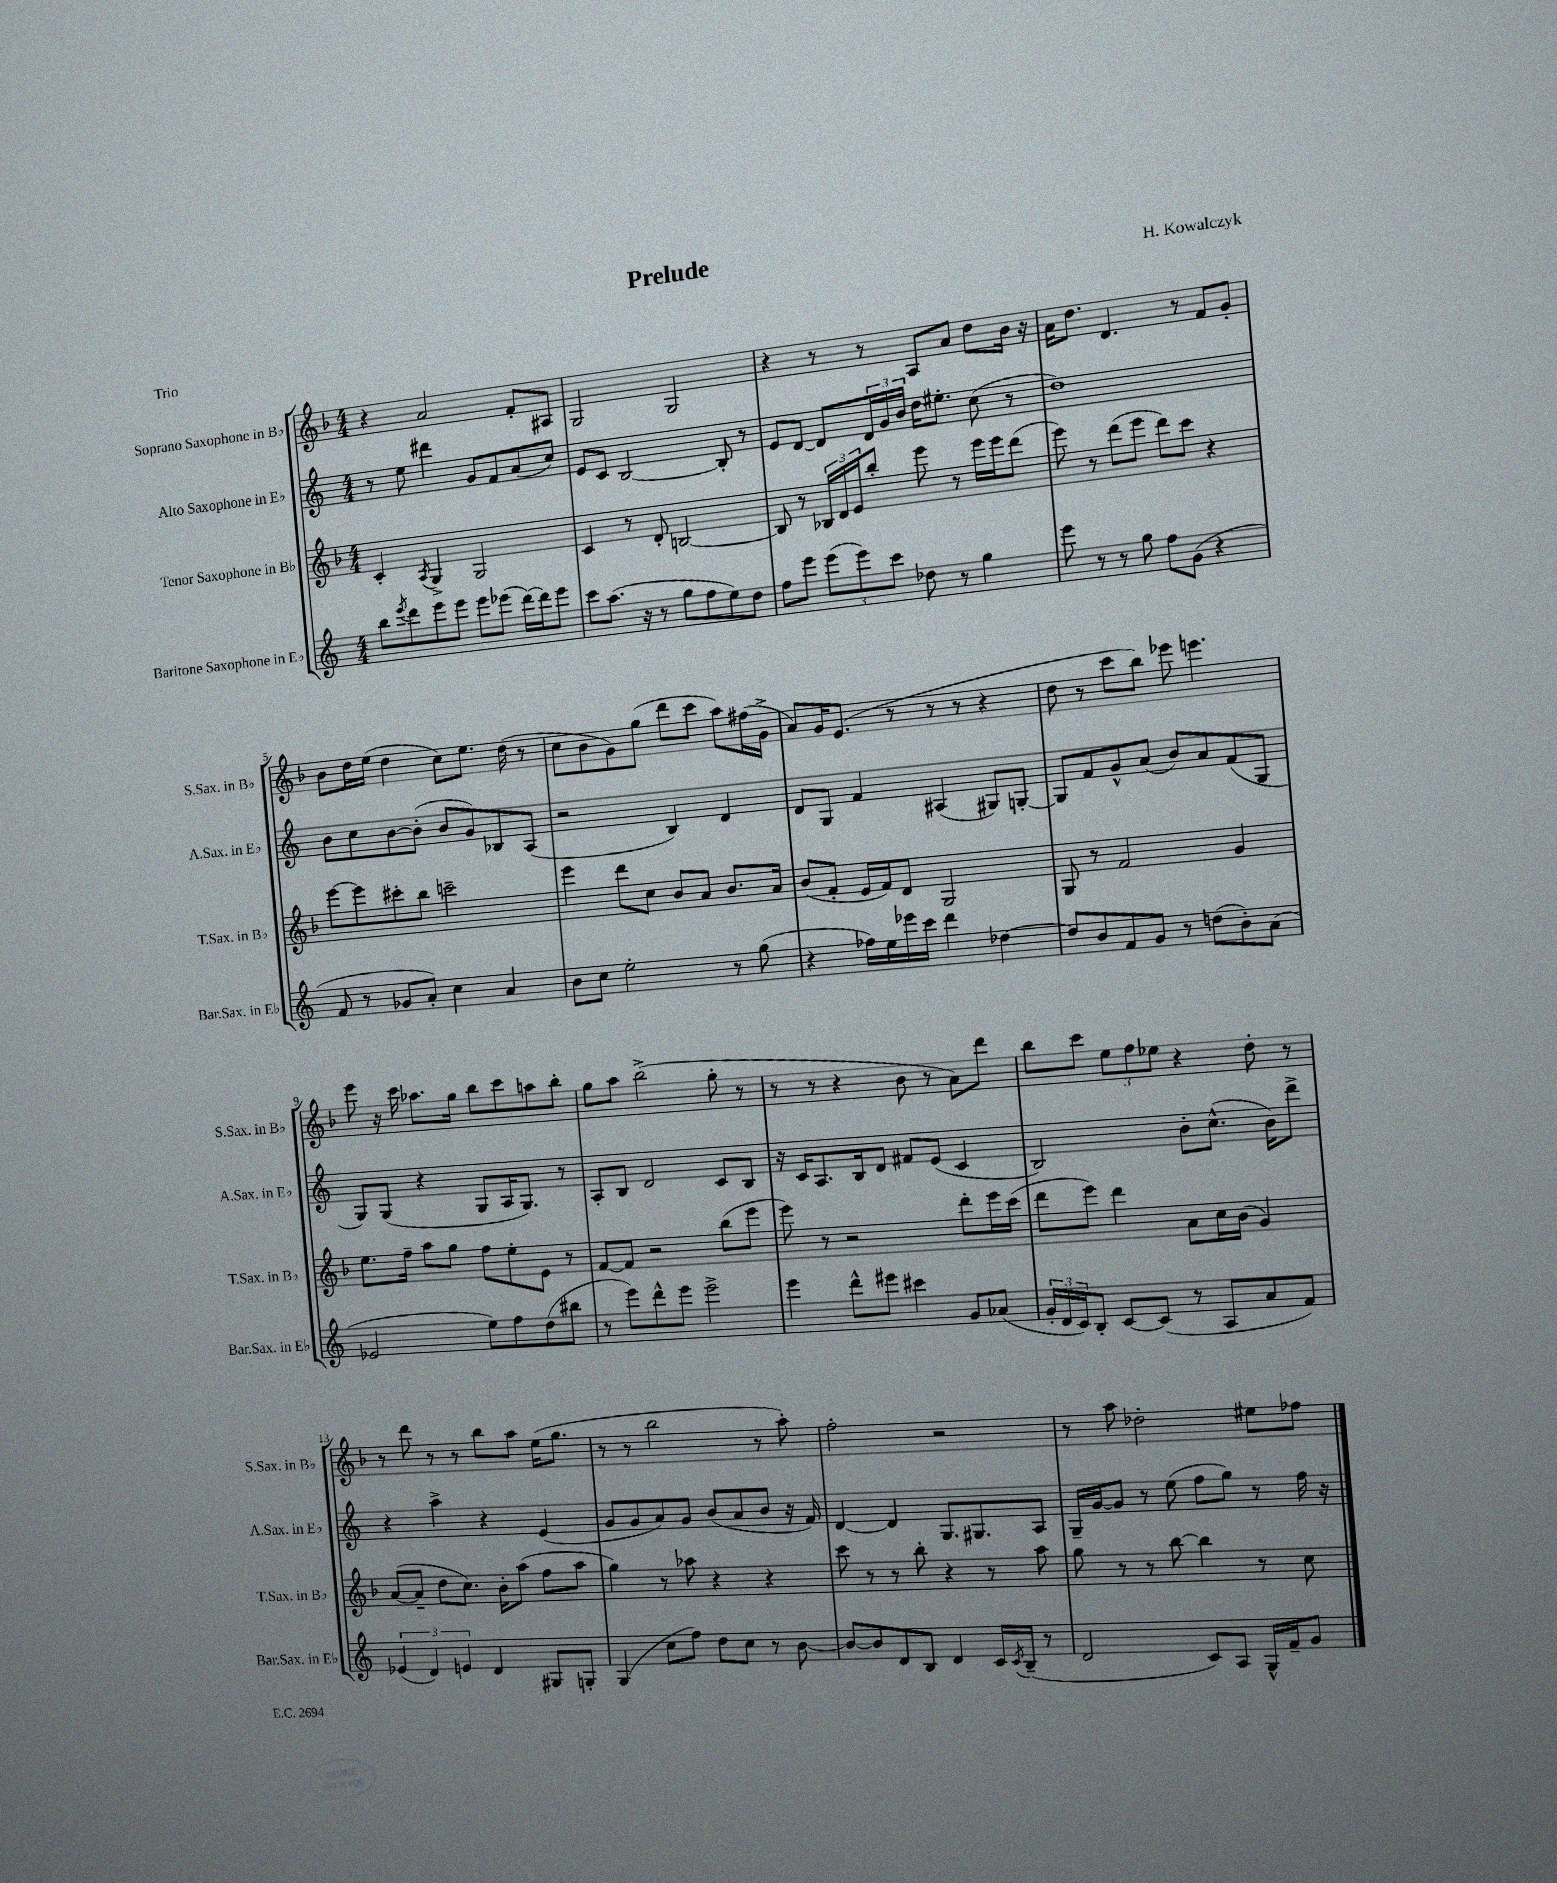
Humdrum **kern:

**kern	**kern	**kern	**kern
*part4	*part3	*part2	*part1
*staff4	*staff3	*staff2	*staff1
*I"Baritone Saxophone in E♭	*I"Tenor Saxophone in B♭	*I"Alto Saxophone in E♭	*I"Soprano Saxophone in B♭
*I'Bar.Sax. in E♭	*I'T.Sax. in B♭	*I'A.Sax. in E♭	*I'S.Sax. in B♭
*clefG2	*clefG2	*clefG2	*clefG2
*k[]	*k[b-]	*k[]	*k[b-]
*M4/4	*M4/4	*M4/4	*M4/4
=1	=1	=1	=1
8bb\L	4c'/	8r	4r
8qeee/	.	.	.
8ddd\	.	8ee\	.
.	8qA/	.	.
8eee\	4G^/	4ddd#X\	2a/
8eee\J	.	.	.
8eee\L	2G/	8g/L	.
(8eee-X\J	.	8f/	.
[16ddd\LL)	.	(8a/	8f'/L
16ddd\J]	.	.	.
8eee-\J	.	8cc/J)	8A#X/J
=2	=2	=2	=2
8ccc\L	4c/	8e/L	2G/
(8.aa\J	.	8c/J	.
.	8r	[2B/	.
16r	.	.	.
8r	8d'/	.	.
8gg\L	[2Bn/	.	2G/
8ff\	.	.	.
8ee\)	.	8B'/]	.
8dd\J	.	8r	.
=3	=3	=3	=3
8ff\L	8B/]	8e/L	4r
8eee\J	8r	[8d/J	.
(12eee\L	24B-X/LL	8d/L]	8r
.	24d/	.	.
12eee\)	24e/J	.	.
.	8bb-'/J	24d/L	8r
12ccc\J	.	24g/	.
.	.	24b/JJ	.
8dd-X\	8eee\	16dd\KL	8A/L
.	.	8.ee#X'\J	.
8r	8r	.	8a/J
4gg\	16eee\LL	(8cc\	8dd\L
.	16eee\J	.	.
.	(8ddd\J	8r	16b-\Jk
.	.	.	16r
=4	=4	=4	=4
8eee\	8eee\)	1dd)	16a\KL
.	.	.	8.dd\J
8r	8r	.	.
8r	(8ddd\L	.	4.d/
8gg\	8eee\J	.	.
8ff\L	8ddd\L)	.	.
(8g\J	8ccc\J	.	8r
4r	4r	.	8f/L
.	.	.	8g'/J
!!LO:LB:g=z
=5	=5	=5	=5
8f/	[8eee\L	8b\L	8b-\L
8r	8eee\]	8cc\	16dd\L
.	.	.	(16ee\JJ
8g-X/L	8ccc#X'\	[8b\	4dd\
8a'/J)	8bb-\J	(8b'\J]	.
4cc\	2cccn~\	8b/L	8cc\L)
.	.	8g/)	8.ee\J
4a/	.	8B-X/	.
.	.	.	(16dd\
.	.	(8A/J	8r
=6	=6	=6	=6
8b\L	4eee\	2r	8cc\L
8cc\J	.	.	8b-\
2ee'\	8ddd\L	.	8g\)
.	8cc\J	.	(8gg\J
.	8b-/L	4B/)	8ddd\L
.	8a/J	.	8ccc\J
8r	8.b-/L	4d/	8aa\L)
(8gg\	.	.	(16ff#X\L
.	16a/Jk	.	16g^\JJ
=7	=7	=7	=7
4r	(8b-/L	8d/L	8a/L)
.	8f'/J	8G/J	16g/K
.	.	.	(8.e/J
16ff-X\LL)	16e/LL	4f/	.
16ee\	16f/J)	.	.
16eee-X\	8d/J	.	8r
16ccc\JJ	.	.	.
4ddd\	2G/	(4A#X/	8r
.	.	.	8r
[4dd-X\	.	8G#X/L)	4r
.	.	[8Gn'/J	.
=8	=8	=8	=8
8dd-/L]	8G/	8G/L]	8dd\
8b/	8r	8f/	8r
8f/	2f/	8g^^/	8ccc\L
8g/J	.	(8a/J	8bb-\J)
8r	.	8b/L)	8eee-X\
(8ddn\L	.	8a/	4.eeen\
8b'\)	4g/	(8f/	.
(8a\J	.	8G/J	.
!!LO:LB:g=z
=9	=9	=9	=9
2e-X/	8.ee\L	8G/L)	8eee\
.	.	(8G/J	16r
.	16ff~\Jk	.	16ccc\
.	8aa\L	4r	8.aa-X\L
.	8gg\J	.	.
.	.	.	16gg\Jk
8ee\L)	8ff\L	8G/L	8bb-\L
8ff\	8ee'\	16A/K	8ccc\
.	.	8.G/J)	.
(8dd\	8e\J	.	8aan\
8bb#X\J	8r	8r	8bb-'\J
=10	=10	=10	=10
8r	[8f/L	8A'/L	8gg\L
8eee\L)	8f/J]	8B/J	8aa\J
8ddd^^\	2r	2d/	(2bb-^\
8eee\J	.	.	.
2eee^\	.	.	.
.	(8bb-\L	8c/L	8gg'\
.	8eee\J	8B/J	8r
=11	=11	=11	=11
4eee\	8eee\)	16r	8r
.	.	16c/KL	.
.	8r	8.A/	8r
8ddd^^\L	2r	.	4r
.	.	16B/k	.
8eee#X\J	.	8d/J	.
4ccc#X\	.	8f#X/L	8b-\
.	.	(8e/J	8r
8g/L	8ddd'\L	4c/	8a\L)
(8a-X/J	16eee\L	.	8ddd\J
.	(16ccc\JJ	.	.
=12	=12	=12	=12
24g'/LL	8ddd\L	2B/)	8bb-\L
24d/	.	.	.
24c/J)	.	.	.
8B'/J	8eee\J)	.	8ccc\J
[8c/L	4ddd\	.	12ee\L
.	.	.	12ff\
(8c/J]	.	.	.
.	.	.	12ee-X\J
8r	8a\L	8b'\L	4r
8A/L	16cc\L	(8.cc^^\J	.
.	(16b-\JJ	.	.
8a/	4g/)	.	8dd'\
.	.	16b\KL)	.
8f/J)	.	8ddd^\J	8r
!!LO:LB:g=z
=13	=13	=13	=13
(6e-X/	([8a/L	4r	8r
.	8a~/J]	.	8ddd\
6d/)	.	.	.
.	8dd\L	4aa^\	8r
6en/	.	.	.
.	8.cc\J)	.	8r
4d/	.	4r	8bb-\L
.	16b-'\KL	.	.
.	(8aa\J	.	8aa\J
8G#X/L	8ff\L	(4e/	(16ee\KL
.	.	.	8.gg\J
8Gn'/J	8aa\J	.	.
=14	=14	=14	=14
(4G/	4gg\)	8g/L	8r
.	.	8g/	8r
8cc\L	8r	8a/)	2bb-\
8ff\J)	8aa-X\	8g/J	.
8dd\L	4r	(8b/L	.
8cc\J	.	8a/	.
8r	4r	8b/J	8r
[8b\	.	16r	8aa'\)
.	.	16f/)	.
=15	=15	=15	=15
8b/L_	8ccc\	[4d/	2ff'\
8b/]	8r	.	.
8d/	8r	4d/]	.
8B/J	8bb-'\	.	.
4d/	4r	8.G/L	2r
.	.	8.G#X/	.
16c/LL	8r	.	.
8qc/	.	.	.
(16B~/JJ	.	.	.
8r	8aa\	8A/J	.
=16	=16	=16	=16
2d/	8gg\	16G~/LL	8r
.	.	[16g/J	.
.	8r	8g/J]	8aa\
.	8r	8r	2dd-X'\
.	[8bb-\	(8ee\	.
8c/L)	4bb-\]	8ff\L	.
8A/J	.	8gg\J)	.
16G^^/LL	8r	8r	8ee#X\L
16f~/J	.	.	.
8g/J	8cc\	16ff\	8ff-X\J
.	.	16r	.
==	==	==	==
*-	*-	*-	*-
